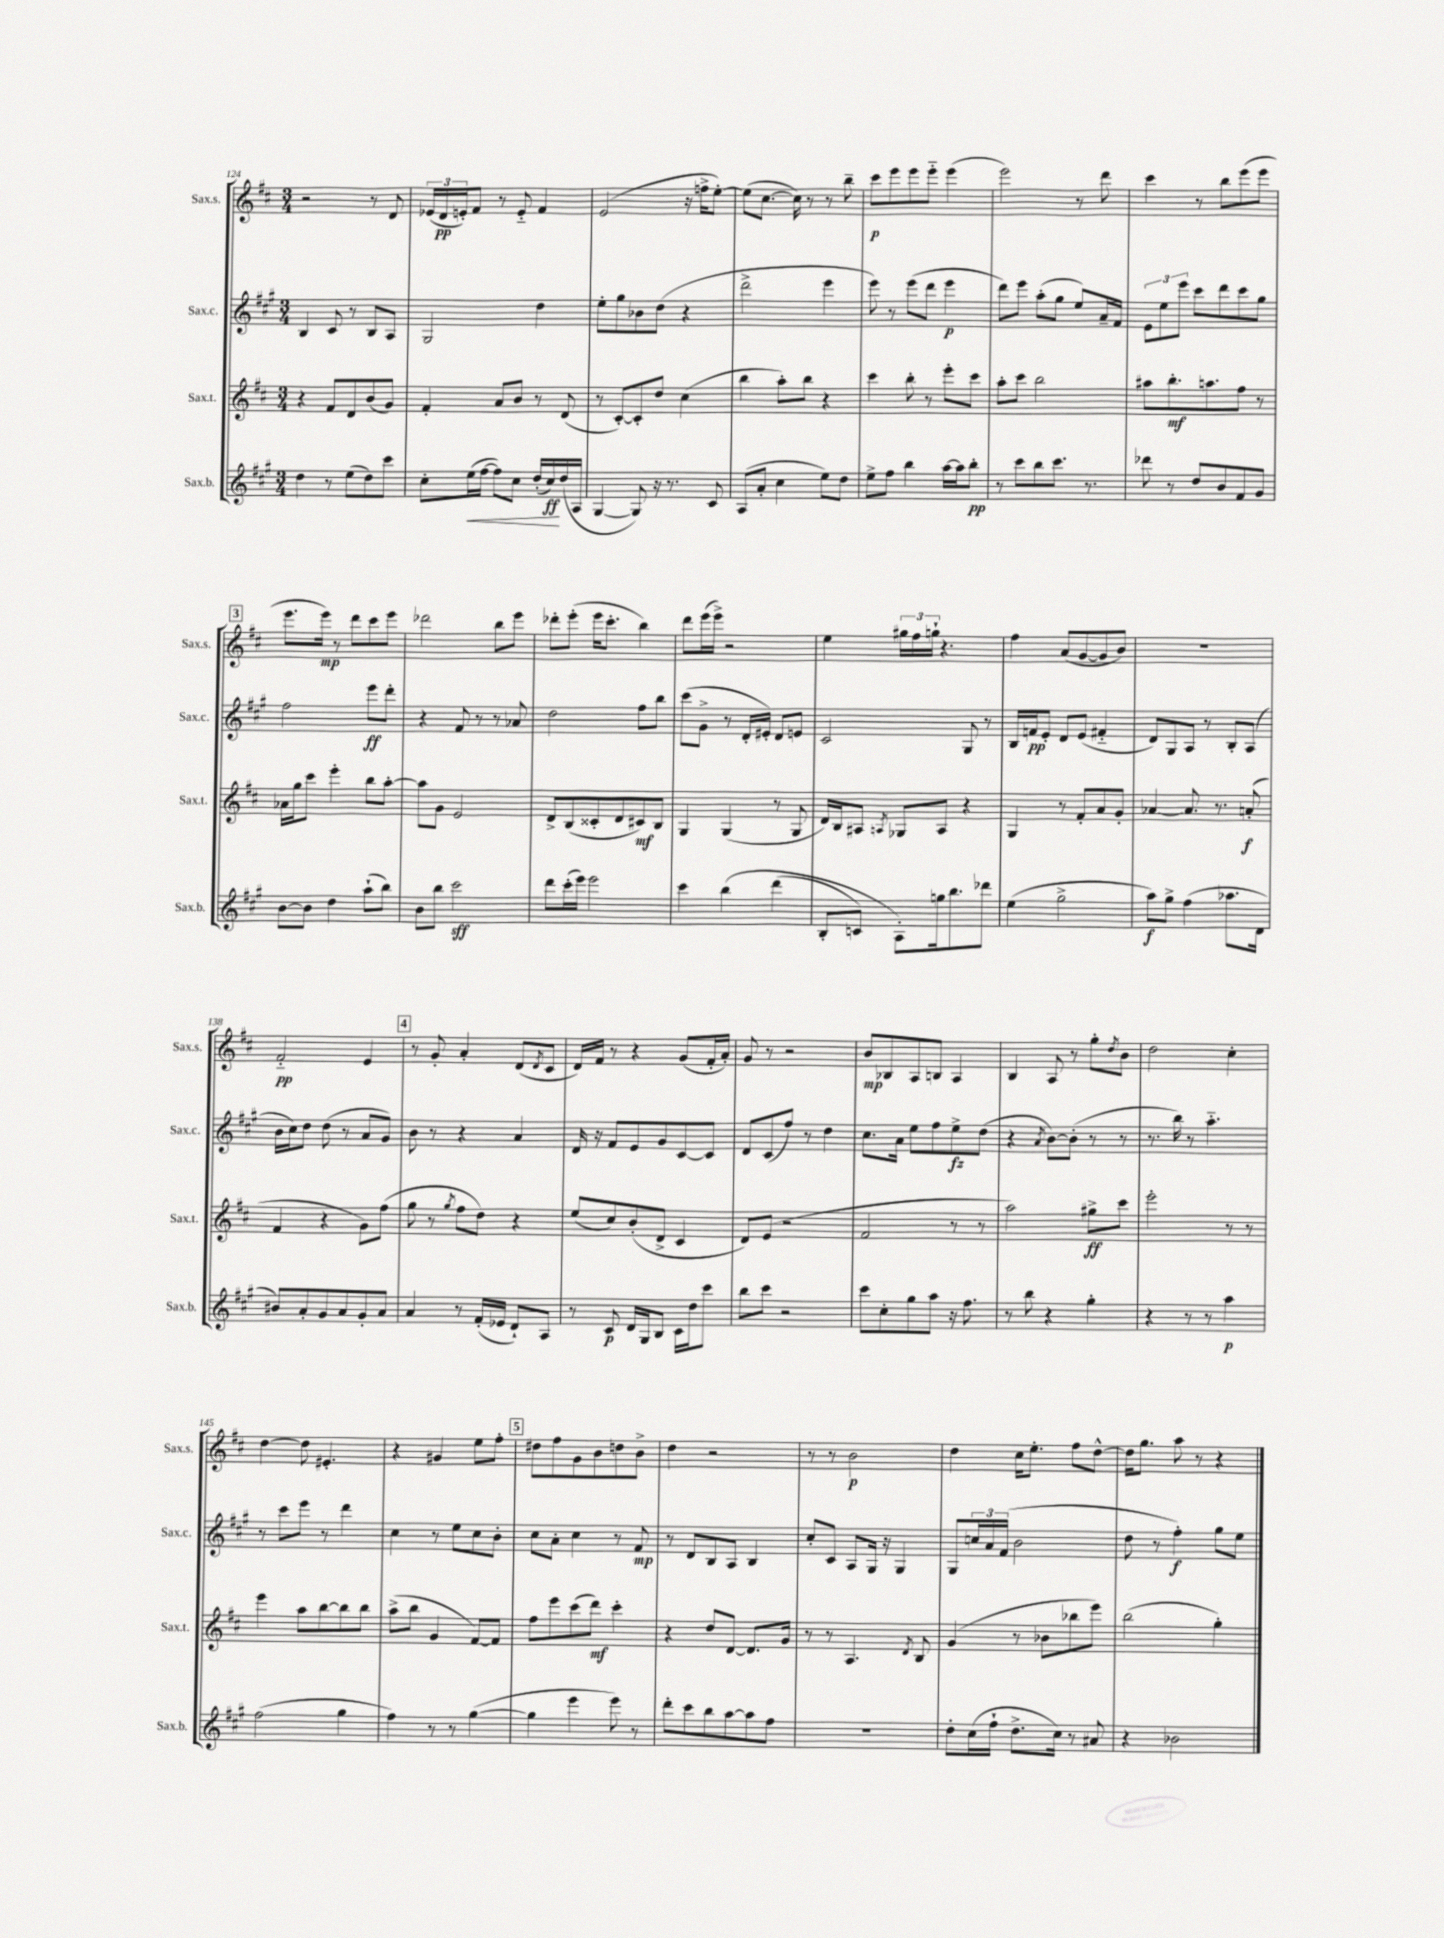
<<
\new StaffGroup <<
\new Staff = "s0" \with { instrumentName = "Sax.s." shortInstrumentName = "Sax.s." } {
    \clef treble \key d \major \numericTimeSignature \time 3/4
    r2 r8 d'8 |
    \tuplet 3/2 { ees'16( d'16\pp e'16-.) } fis'8 r8 e'8-_ fis'4 |
    e'2( r16 f''16-> e''8~-.) |
    e''8( cis''8.~ cis''16) r8 r8 b''8-- |
    cis'''8\p e'''8 e'''8 e'''8-_ e'''4( |
    e'''2) r8 d'''8 |
    cis'''4 r8 b''8 e'''8( e'''8 |
    \mark \markup { \box "3" } e'''8. e'''16\mp) r8 d'''8 cis'''8 e'''8 |
    des'''2 b''8 e'''8 |
    des'''8-. e'''8-.( e'''16 cis'''8.-. b''4) |
    d'''8 e'''16( e'''16->) r2 |
    e''4 \tuplet 3/2 { gis''16 fis''16 g''16-! } r4. |
    fis''4 a'8( g'8~ g'8 b'8) |
    R2. |
    fis'2-_\pp e'4 |
    \mark \markup { \box "4" } r8 g'8-. a'4-. d'8( \acciaccatura { d'8 } cis'8 |
    d'16) fis'16 r8 r4 g'8( fis'16-. a'16-.) |
    g'8 r8 r2 |
    b'8\mp bes8 a8 b8 a4 |
    b4 a8 r8 g''8-. \acciaccatura { d''8 } b'8 |
    d''2 cis''4-. |
    d''4~ d''8 eis'4.-. |
    r4 gis'4 e''8 fis''8-. |
    \mark \markup { \box "5" } dis''8 fis''8 g'8 b'8 d''8 b'8-> |
    d''4 r2 |
    r8 r8 b'2\p |
    d''4 cis''16 e''8.-. fis''8 d''8~-^ |
    d''16 g''8. a''8 r8 r4 \bar "|." |
}
\new Staff = "s1" \with { instrumentName = "Sax.c." shortInstrumentName = "Sax.c." } {
    \clef treble \key a \major \numericTimeSignature \time 3/4
    b4 cis'8 r8 b8 a8 |
    gis2 d''4 |
    e''8-. gis''8 bes'8 d''8( r4 |
    d'''2-> e'''4 |
    e'''8) r8 e'''8( d'''8 e'''4\p |
    d'''8) e'''8 a''8-.( gis''8 e''8) a'16-- fis'16 |
    \tuplet 3/2 { e'8 e''8 e'''8 } cis'''8 d'''8 cis'''8 gis''8 |
    \mark \markup { \box "3" } fis''2 e'''8\ff d'''8-. |
    r4 fis'8 r8 r8 aes'8 |
    d''2 fis''8 b''8 |
    cis'''8( gis'8-> r8 d'16-. eis'16-.) d'8 e'8 |
    cis'2 gis8 r8 |
    b16 f'16\pp e'8-. d'8 e'8( fis'4-_ |
    d'8) gis8 a8 r8 b8-. a8( |
    b'16 cis''16) d''8 d''8( r8 a'8 gis'8) |
    \mark \markup { \box "4" } b'8 r8 r4 a'4 |
    d'16 r16 fis'8 e'8 gis'8 cis'8~ cis'8 |
    d'8 cis'8( fis''8) r8 d''4 |
    cis''8. a'16 e''8 fis''8 e''8->\fz d''8( |
    r4 \acciaccatura { a'8 } b'8~) b'8-.( r8 r8 |
    r8. b''16) r8 a''4.-_ |
    r8 cis'''8 e'''8 r8 d'''4 |
    cis''4 r8 e''8 cis''8 b'8-. |
    \mark \markup { \box "5" } cis''8 a'8-. cis''4 r8 fis'8\mp |
    r8 d'8 b8 a8 b4 |
    cis''8-. cis'8 a8 gis16 r16 gis4 |
    gis8 \tuplet 3/2 { c''16 a'16 fis'16( } b'2 |
    d''8 r8 fis''4-.\f) gis''8 e''8 \bar "|." |
}
\new Staff = "s2" \with { instrumentName = "Sax.t." shortInstrumentName = "Sax.t." } {
    \clef treble \key d \major \numericTimeSignature \time 3/4
    r4 fis'8 d'8 b'8( g'8) |
    fis'4-. a'8 b'8 r8 d'8( |
    r8 cis'8~-.) cis'8-. d''8 cis''4( |
    b''4 a''8-.) b''8 r4 |
    cis'''4 b''8-. r8 e'''8-. cis'''8 |
    a''8-. cis'''8 b''2 |
    ais''8 b''8.-.\mf a''8. fis''8 r8 |
    \mark \markup { \box "3" } aes'16 g''16 cis'''8 e'''4-. b''8 a''8~-. |
    a''8 g'8 e'2 |
    d'8-> b8( cisis'8-. d'8 cis'8\mf) b8 |
    g4 g4( r8 g8 |
    d'16) b16 ais8 \acciaccatura { a8 } ges8 a8 r4 |
    g4 r8 fis'8-. a'8 g'8-. |
    aes'4~ aes'8. r8. a'8-.\f( |
    fis'4 r4 g'8) fis''8( |
    \mark \markup { \box "4" } g''8 r8 \acciaccatura { g''8 } fis''8 d''8) r4 |
    e''8( cis''8) b'8-.( d'8-> cis'4 |
    d'8) e'8( r2 |
    fis'2 r8 r8 |
    a''2) gis''8->\ff cis'''8 |
    e'''2-. r8 r8 |
    e'''4 a''8 b''8~ b''8 b''8 |
    a''8->( b''8 g'4 fis'8~) fis'8 |
    \mark \markup { \box "5" } fis''8 e'''8 cis'''8( d'''8\mf) cis'''4-. |
    r4 d''8 d'8~ d'8. g'16 |
    r8 r8 a4. \acciaccatura { d'8 } b8 |
    g'4( r8 bes'8 bes''8 e'''8) |
    b''2( g''4-.) \bar "|." |
}
\new Staff = "s3" \with { instrumentName = "Sax.b." shortInstrumentName = "Sax.b." } {
    \clef treble \key a \major \numericTimeSignature \time 3/4
    d''4 r8 e''8( d''8) cis'''8 |
    cis''8-. e''16\<( fis''16~ fis''8) cis''8 d''16-.( cis''16\ff\!) d''16( a16 |
    gis4~ gis8) r16 r8. cis'8 |
    a8( a'8-. cis''4 e''8) d''8 |
    e''8-> fis''8 b''4 a''16~ a''16 b''8-.\pp |
    r8 cis'''8 b''8 cis'''8. r8. |
    des'''8 r8 d''8 b'8 fis'8 gis'8 |
    \mark \markup { \box "3" } b'8~ b'8 d''4 a''8-!( b''8) |
    b'8 b''8 cis'''2\sff |
    d'''8 cis'''16-.( e'''16) e'''2 |
    cis'''4 b''4\( d'''4( |
    b8-. c'8) a8-.\) g''16 b''8. des'''8 |
    e''4( gis''2-> |
    a''8\f) gis''8-> fis''4( aes''8. d'16 |
    bis'8) a'8-. gis'8 a'8 gis'8-. a'8 |
    \mark \markup { \box "4" } a'4 r8 fis'16-.( ees'16 d'8-!) a8 |
    r8 cis'8\p d'16 gis16 b8 cis'16 d''16 cis'''8 |
    b''8 cis'''8 r2 |
    cis'''8 cis''8-. gis''8 a''8 r16 fis''8. |
    r8 b''8 r4 gis''4-. |
    r4 r8 r8 a''4\p |
    fis''2( gis''4 |
    fis''4) r8 r8 gis''4~( |
    \mark \markup { \box "5" } gis''4 e'''4 e'''8) r8 |
    d'''8-. cis'''8 b''8 a''8~ a''8 fis''8 |
    R2. |
    d''8-. cis''16( fis''16-! d''8.-> cis''16) r8 ais'8 |
    r4 bes'2 \bar "|." |
}
>>
>>
\layout { \context { \Score currentBarNumber = #124 } }
